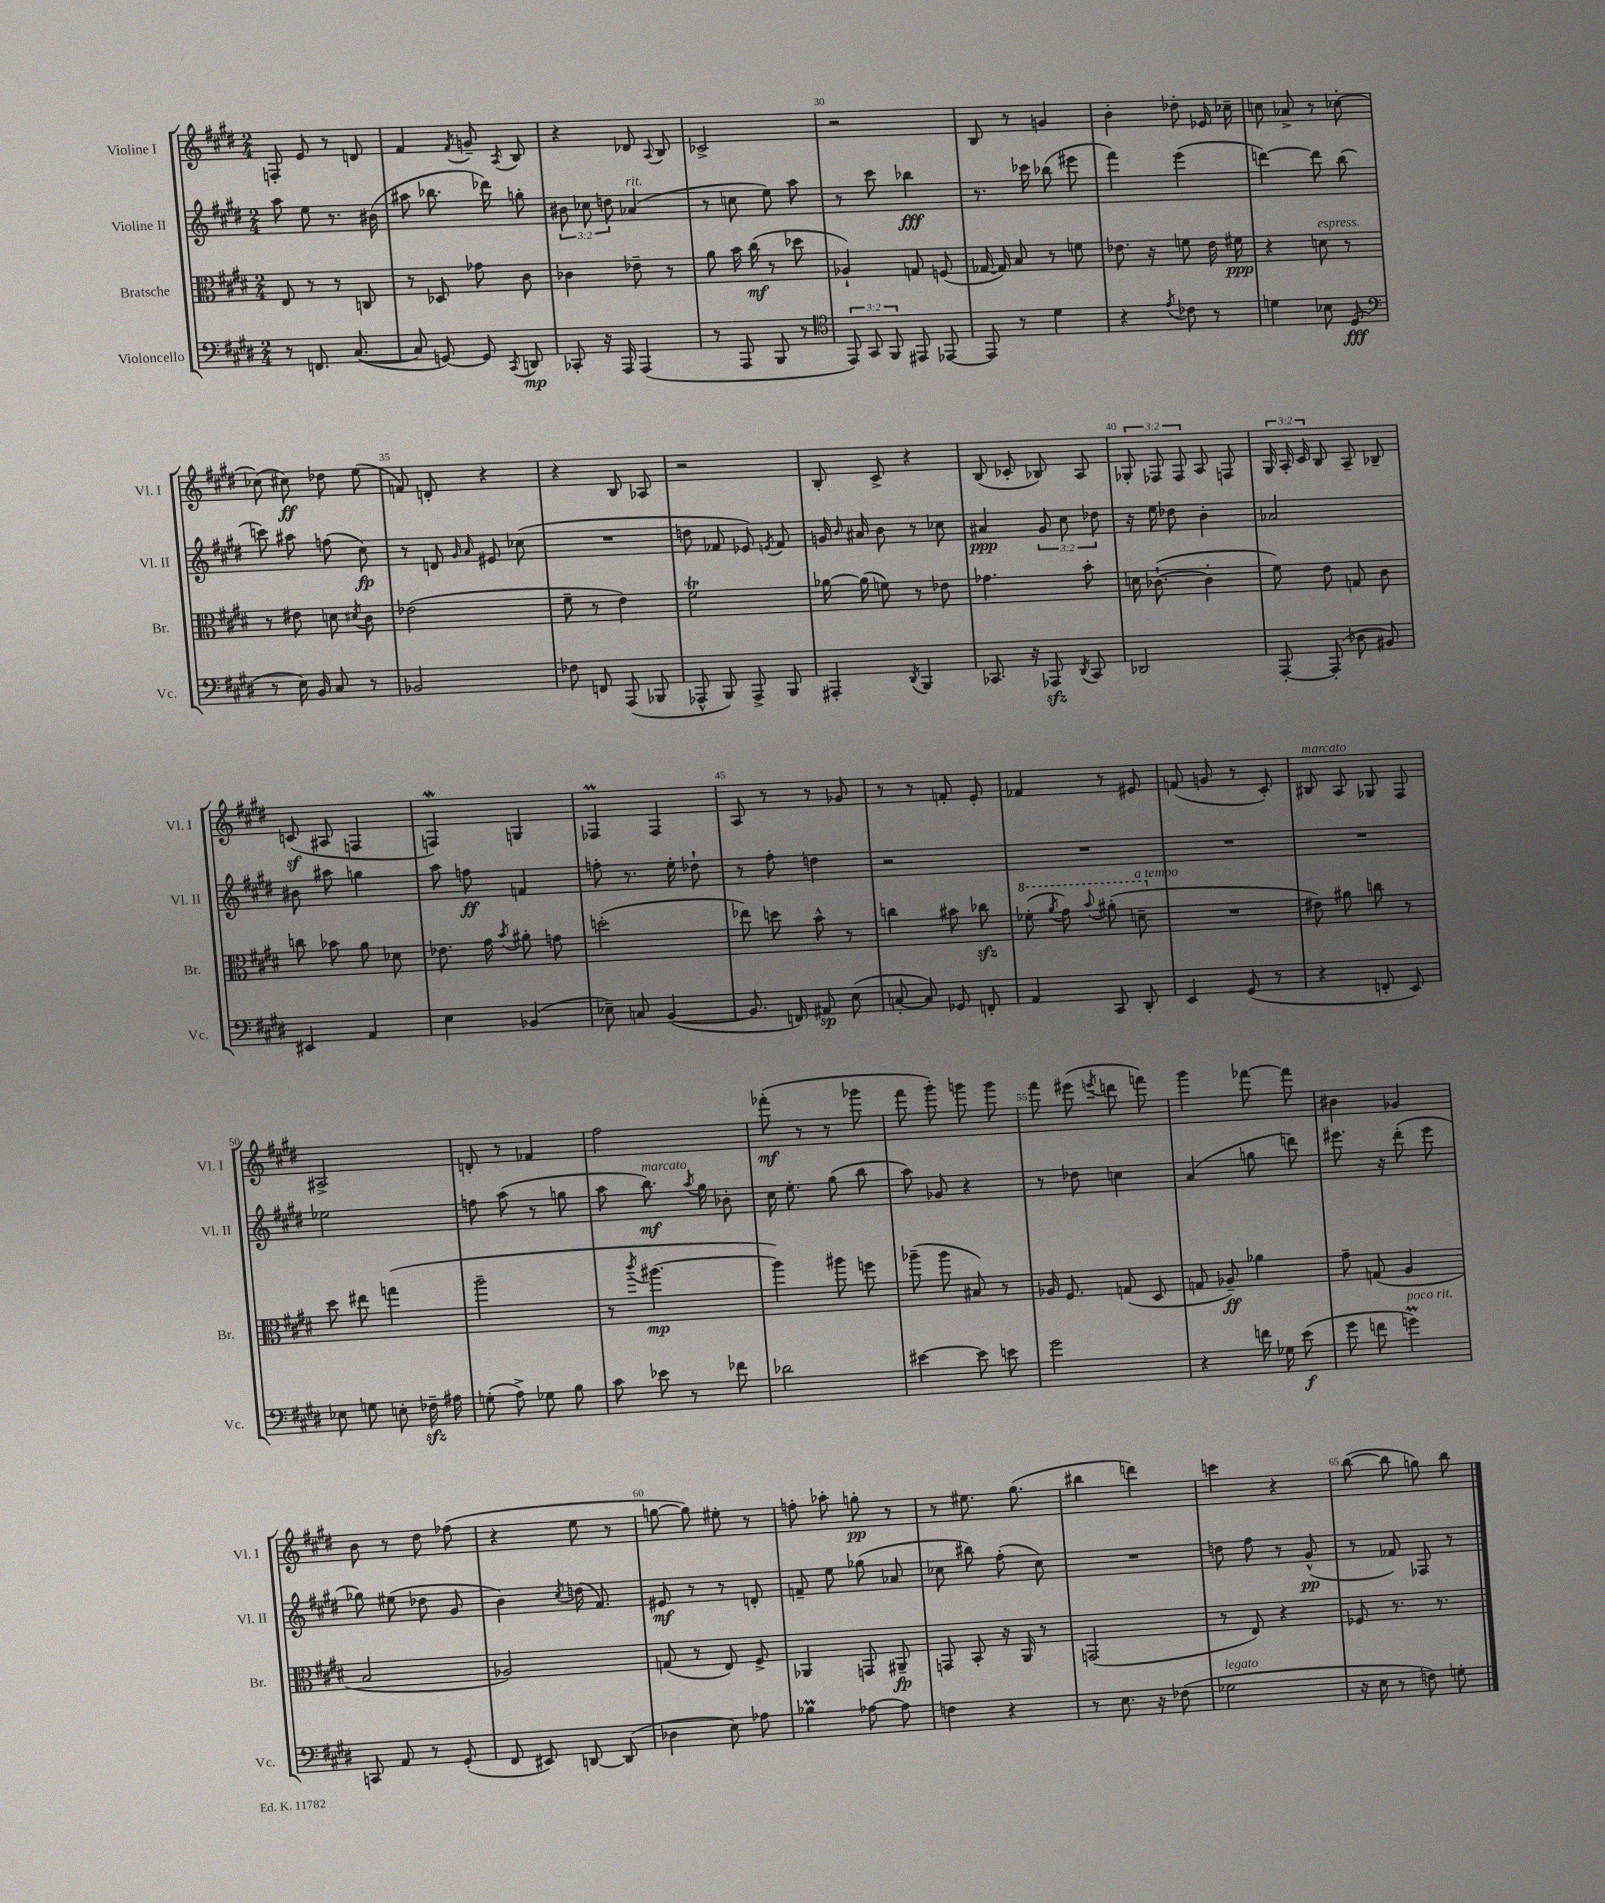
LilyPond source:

<<
\new StaffGroup <<
\new Staff = "s0" \with { instrumentName = "Violine I" shortInstrumentName = "Vl. I" } {
    \clef treble \key e \major \numericTimeSignature \time 2/4 \override Staff.TupletNumber.text = #tuplet-number::calc-fraction-text
    \autoBeamOff f8-. e'8 r8 d'8 |
    fis'4 \acciaccatura { fis'8 } g'8-- \acciaccatura { a8 } b8 |
    r4 des'8 \appoggiatura { a8 } b8 |
    ces'2-> |
    r2 |
    b8 r8 g'4 |
    b'4-. des''8-. ees'16 ces''16-- |
    c''8 aes'8-> r8 ces''8~-. |
    ces''8( cis''8\ff) des''8 e''8( |
    f'8) d'8-. r4 |
    r4 b8 aes8 |
    r2 |
    b8-. cis'8-> r4 |
    b8( ces'8-. bes8) a8 |
    \tuplet 3/2 { ges8-. fes8 fes8 } a8 f8 |
    \tuplet 3/2 { gis16 a16-. cis'16 } b8 a8-- bes8-- |
    c'8\sf( ais8 f4 |
    f4\mordent) g4 |
    fes4\prall fes4 |
    a8 r8 r8 ges'8 |
    r8 r8 f'8-. e'8-. |
    fes'4 r8 eis'8 |
    f'8( g'8 r8 cis'8-.) |
    bis8^\markup { \italic "marcato" } a8 ges8 fis8 |
    ais2-> |
    d'8-. r8 fes'4 |
    fis''2 |
    fes'''8-.\mf( r8 r8 ges'''8 |
    fis'''8 gis'''8-.) g'''8 g'''8 |
    fis'''8 eis'''8( \acciaccatura { e'''8 } d'''8 f'''8) |
    gis'''4 fes'''8~ fes'''8 |
    bis'4 ges'4 |
    b'8 r8 dis''8 fes''8( |
    r4 e''8 r8 |
    g''8~ g''8) eis''8-. r8 |
    f''8-. aes''8-. g''8-.\pp r8 |
    r8 eis''8. gis''8.( |
    bis''4 d'''4) |
    c'''4 r4 |
    b''8~( b''8 g''8) b''8 \bar "|." |
}
\new Staff = "s1" \with { instrumentName = "Violine II" shortInstrumentName = "Vl. II" } {
    \clef treble \key e \major \numericTimeSignature \time 2/4 \override Staff.TupletNumber.text = #tuplet-number::calc-fraction-text
    \autoBeamOff a''8 e''8 r8. bis'16( |
    ais''8 bes''8. des'''16) g''8-. |
    \tuplet 3/2 { bis'8 ces''8 d''8 } aes'4^\markup { \italic "rit." }( |
    r8 c''8 e''8) a''8 |
    r8 cis'''8 bes''4\fff |
    r8. ces'''16 bes''8( eis'''8 |
    fis'''4) e'''4( |
    d'''4~) d'''8 b''8( |
    c'''8) ais''8 f''8( cis''8\fp) |
    r8 d'8 \grace { gis'16 a'16 } eis'8 ces''8( |
    R2 |
    d''8 fes'8 ees'8) \acciaccatura { e'8 } fes'8 |
    g'16 \grace { b'16 } ais'16 b'8 r8 ces''8 |
    ais'4\ppp \tuplet 3/2 { gis'8 cis''8 des''8 } |
    r16 e''16 des''8 b'4-. |
    aes'2 |
    bis'8 ais''8 g''4 |
    a''8 f''8\ff f'4 |
    f''8-. r8. e''16-. des''8-! |
    r8 fis''8-. d''4 |
    r2 |
    R2 |
    R2 |
    R2 |
    ees''2 |
    f''8 a''8( r8 g''8 |
    a''8 b''8.\mf^\markup { \italic "marcato" }) \acciaccatura { a''8 } gis''16 bes'8-. |
    cis''16 e''8.-. gis''8( b''8 |
    a''8) ges'8 r4 |
    r8 des''8 c''4 |
    a'4( g''8 d'''8) |
    eis'''8. r16 dis'''8-.( eis'''8 |
    ges''8) eis''8( des''8 gis'8 |
    b'4) \acciaccatura { cis''8 } d''16( fis'8.) |
    eis'8\mf r8 r8 d'8-. |
    f'8-- e''8 ges''8( aes'8 |
    ces''8 bis''8) fis''8-.( ces''8) |
    R2 |
    d''8 fis''8 r8 gis'8-^\pp( |
    r8 fes'8) fes8 r8 \bar "|." |
}
\new Staff = "s2" \with { instrumentName = "Bratsche" shortInstrumentName = "Br." } {
    \clef alto \key e \major \numericTimeSignature \time 2/4
    \autoBeamOff e8 r8 r8 c8 |
    r8 des8 ges'8 cis'8 |
    ces'4 ees'8-- r8 |
    a'8 b'16 cis''16\mf( r8 des''8 |
    aes4-!) g8 f8( |
    ges16~ ges16) b8 r8 f'8 |
    ees'8. r16 f'8 ees'16 fis'16\ppp |
    r4 d'8^\markup { \italic "espress." } r8 |
    r8 eis'8 d'8 \acciaccatura { dis'8 } cis'8 |
    ees'2( |
    fis'8-- r8 e'4) |
    fis'2\trill |
    aes'16~ aes'16( f'8) r8 ees'8 |
    ges'4. b'8-. |
    d'16 ces'8.~-!( ces'4-. |
    fis'8) e'8 g8 cis'8 |
    c''8 bes'8 a'8 des'8 |
    ees'8. gis'16 \acciaccatura { b'8 } ais'8-. g'8 |
    d''2-.( |
    ees''8) d''8 b'8-^ r8 |
    c''4 bis'8 ces''8\sfz |
    \ottava #1 fes''8-.( \acciaccatura { a''8 } gis''8) \appoggiatura { b''8 } ais''8-.( d''8--^\markup { \italic "a tempo" } \ottava #0 |
    R2 |
    eis'8) ais'8 c''8 r8 |
    dis''8 eis''8 g''4( |
    a''2-- |
    r8 \acciaccatura { cis'''8 } ais''4.~\mp |
    ais''4) ais''8 f''8 |
    aes''8--( aes''8 bis8) r8 |
    aes16 fis8. g8( dis8 |
    g8 aes8--\ff) aes'4 |
    gis'8-- g8( a4 |
    b2 |
    aes2) |
    g8( r8 e8) fis8-> |
    aes,4 g,8 ais,8--\fp |
    g,8 b,8-. r16 a,16 r8 |
    g,2( |
    r8 e8) r4 |
    fes8 r8. r8. \bar "|." |
}
\new Staff = "s3" \with { instrumentName = "Violoncello" shortInstrumentName = "Vc." } {
    \clef bass \key e \major \numericTimeSignature \time 2/4 \override Staff.TupletNumber.text = #tuplet-number::calc-fraction-text
    \autoBeamOff r8 f,8. cis8.~( |
    cis8 g,8~) g,8 \acciaccatura { cis,8 } d,8\mp |
    ces,8-. r16 a,,16 a,,4( |
    r8 a,,8 b,,8 r8 |
    \clef tenor \tuplet 3/2 { e,8) gis,8 fis,8 } eis,8 ees,8~ |
    ees,8 r8 dis'4 |
    r4 \acciaccatura { e'8 } ces'8 r8 |
    d'4 bes8 dis8\fff( |
    \clef bass r8 e16) b,16 cis8 r8 |
    bes,2 |
    fes8 f,8 a,,8( bes,,8 |
    aes,,8-^ b,,8) aes,,8-> b,,8 |
    ais,,4-. \acciaccatura { dis,8 } b,,4 |
    ces,8. r16 aes,,8\sfz \acciaccatura { dis,8 } ces,8 |
    des,2 |
    a,,8~-. a,,8-.( des8 bis,8) |
    eis,4 a,4 |
    e4 bes,4( |
    ees8--) c8 b,4~( |
    b,8. f,16) ais,8\sp e8( |
    c8~-. c8) ges,8 f,8-. |
    a,4 cis,8 dis,8-. |
    e,4 gis,8( r8 |
    r4 f,8-. e,8) |
    ees8 g8 e8-. fes16--\sfz ais16 |
    g8-.( a8->) ges8 b8 |
    cis'8 ees'8 r8 fes'8 |
    des'2 |
    eis'4~ eis'8 e'8 |
    gis'2 |
    r4 f'16 ges16 e'8\f( |
    gis'8 f'8 g'4\prall^\markup { \italic "poco rit." }) |
    c,8 a,8 r8 gis,8-.( |
    fis,8 eis,8) d,8~ d,8( |
    des4 e8) aes8 |
    bes4\prall aes8~ aes8 |
    f4 r4 |
    r8 e8. r16 fes8( |
    ges2^\markup { \italic "legato" } |
    r16 e16 r8 f8) g8-. \bar "|." |
}
>>
>>
\layout { \context { \Score currentBarNumber = #26 \override BarNumber.break-visibility = ##(#f #t #t) barNumberVisibility = #(every-nth-bar-number-visible 5) } }
